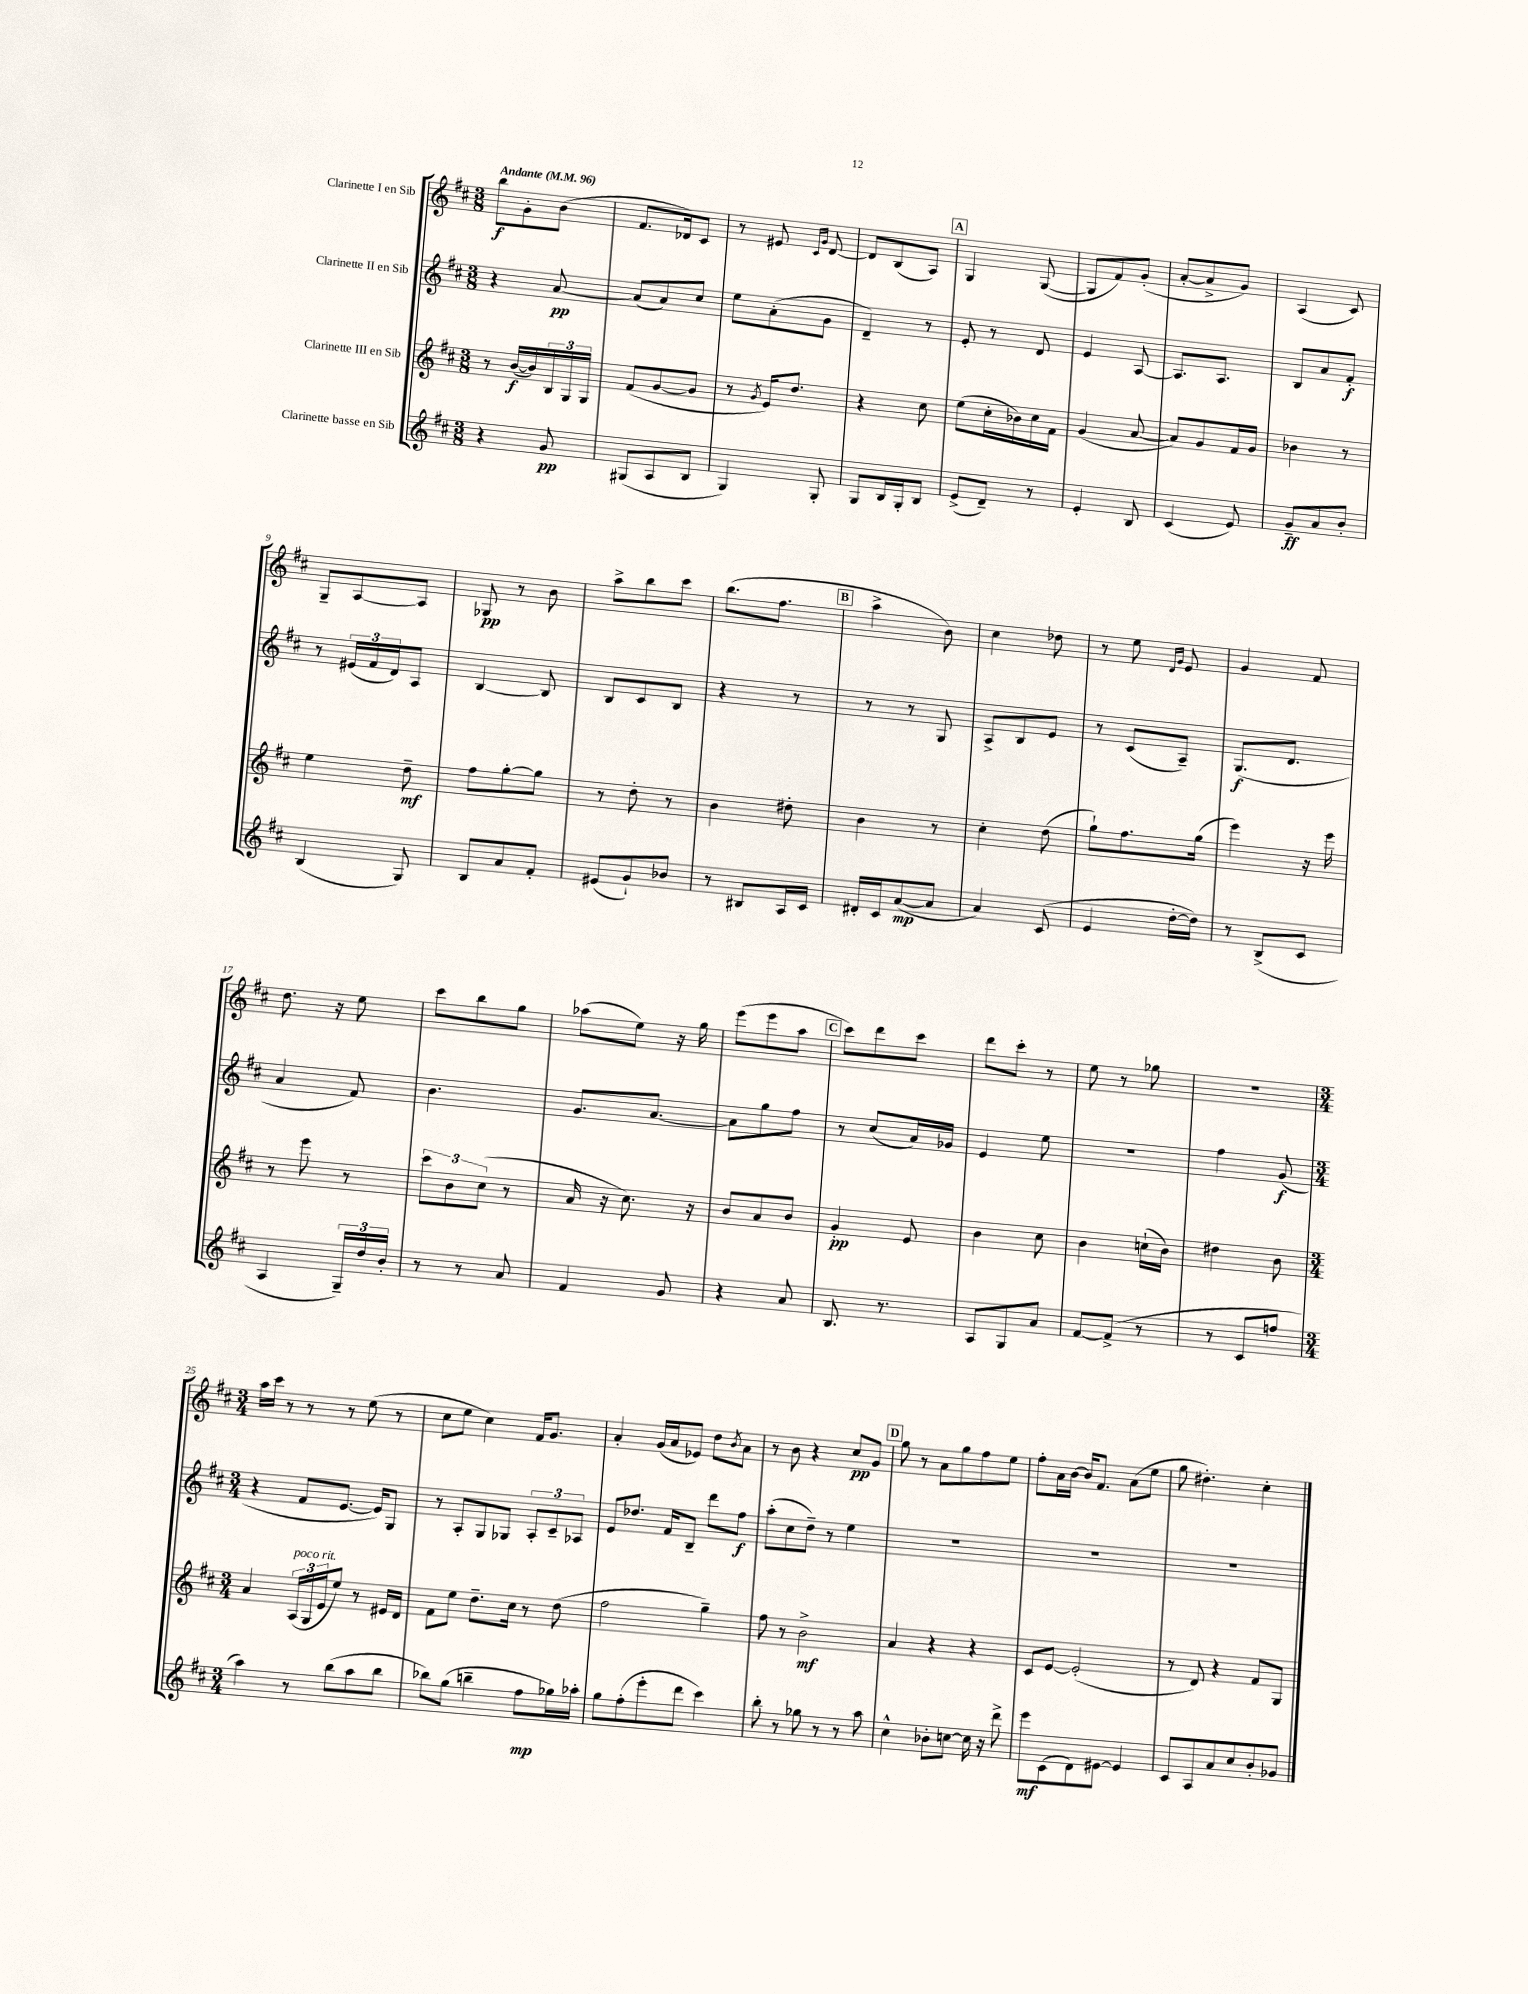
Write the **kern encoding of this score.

**kern	**kern	**kern	**kern
*staff4	*staff3	*staff2	*staff1
*clefG2	*clefG2	*clefG2	*clefG2
*k[f#c#]	*k[f#c#]	*k[f#c#]	*k[f#c#]
*M3/8	*M3/8	*M3/8	*M3/8
*MM96	*MM96	*MM96	*MM96
4r	8r	4r	8bb
.	([16b	.	8g'
.	16b])	.	.
8g	24B	[8a	(8b
.	24G	.	.
.	24G	.	.
=	=	=	=
(8G#	(8f#	(8a]	8.f#
8A	[8g	8a)	.
.	.	.	16d-)
8B	8g]	8cc#	8c#
=	=	=	=
4G)	8r	8ee	8r
.	8qg	.	.
.	16e)	(8a'	8e#
.	8.dd	.	.
.	.	.	16qqc#
.	.	.	16qqg
8G'	.	8g	[8d
=	=	=	=
8G	4r	4d~)	8d]
16B	.	.	(8B
16G'	.	.	.
8B	8cc#	8r	8A)
=	=	=	=
(8e^	(8ee	8e'	4G
8d~)	16cc#'	8r	.
.	16b-)	.	.
8r	16cc#	8d	([8G
.	16f#	.	.
=	=	=	=
4e'	(4g	4e	8G]
.	.	.	8f#)
8B	[8a	[8A	(8g'
=	=	=	=
(4c#	8a])	8.A]	[8a'
.	8g	.	8a^]
.	.	8.A	.
8e)	16f#	.	8g)
.	16g	.	.
=	=	=	=
8g~	4b-	8B	(4A
8a	.	8a	.
8b'	8r	8f#'	8c#)
=	=	=	=
(4B	4ee	8r	8G~
.	.	(24e#	[8A
.	.	24f#	.
.	.	24d)	.
8G)	8dd~	8A	8A]
=	=	=	=
8B	8ff#	[4B	8G-
8a	[8gg'	.	8r
8f#'	8gg]	8B]	8b
=	=	=	=
(8e#	8r	8B	8aa^
8g`)	8dd'	8c#	8bb
8b-	8r	8B	8ccc#
=	=	=	=
8r	4b	4r	(8.bb
8B#	.	.	.
.	.	.	8.ff#
16A	8dd#'	8r	.
16c#	.	.	.
=	=	=	=
16d#'	4b	8r	4aa^
16c#	.	.	.
([8a	.	8r	.
8a]	8r	8G	8b)
=	=	=	=
4a)	4cc#'	8A^	4cc#
.	.	8B	.
(8c#	(8dd	8e	8dd-
=	=	=	=
4e	8gg`)	8r	8r
.	8.ff#	(8c#	8ee
.	.	.	16qqd
.	.	.	16qqg
[16dd'	.	8A~)	8e
16dd])	(16gg	.	.
=	=	=	=
8r	4eee)	(8.G	4g
(8B^	.	.	.
.	.	8.d	.
8c#	16r	.	8f#
.	16eee	.	.
=	=	=	=
4A	8r	4a	8.dd
.	8eee	.	.
.	.	.	16r
24G~)	8r	8f#)	8ee
24dd	.	.	.
24b'	.	.	.
=	=	=	=
8r	12ccc#	4.b	8ccc#
.	12b	.	.
8r	.	.	8bb
.	(12cc#	.	.
8a	8r	.	8gg
=	=	=	=
4f#	16a	8.g	(8aa-
.	16r	.	.
.	8.cc#)	.	8ee)
.	.	[8.a	.
8g	.	.	16r
.	16r	.	16gg
=	=	=	=
4r	8b	8a]	(8eee
.	8a	8gg	8eee
8a	8b	8ff#	8aa
=	=	=	=
8.B	4g'	8r	8ccc#)
.	.	(8cc#	8ddd
8.r	.	.	.
.	8e	16a)	8ccc#
.	.	16g-	.
=	=	=	=
8A	4b	4e	8ddd
8G	.	.	8ccc#'
8a	8cc#	8ee	8r
=	=	=	=
[8f#	4b	4.r	8ee
(8f#^]	.	.	8r
8r	(16cc`	.	8gg-
.	16b)	.	.
=	=	=	=
8r	4dd#	4ff#	4.r
8c#	.	.	.
8ff	8b	(8g	.
=	=	=	=
*M3/4	*M3/4	*M3/4	*M3/4
4aa)	4a	4r	16aa
.	.	.	16ccc#
.	.	.	8r
8r	(24A	8f#	8r
.	24G	.	.
.	24e	.	.
(8bb	8ee)	[8.e	8r
8aa	8r	.	(8ee
.	.	16e])	.
8bb	16e#	8G	8r
.	16d	.	.
=	=	=	=
8bb-)	8f#	8r	8cc#
(8gg	8ee	8A'	8ee
4bb~	8.dd~	8G	4cc#)
.	.	8G-	.
.	16cc#	.	.
8ff#	8r	12A'	16f#
.	.	.	8.g
.	.	12c#~	.
16gg-)	(8dd	.	.
.	.	12A-	.
16aa-'	.	.	.
=	=	=	=
8gg	2ff#	8e	4a'
(8ff#'	.	8.dd-	.
8eee'	.	.	(16g
.	.	16f#	16a
8ddd	.	8B~	8e-)
4ccc#)	4gg~)	8ddd	8dd
.	.	.	8qb
.	.	8ff#	8a
=	=	=	=
8bb'	8ff#	(8aa'	8r
8r	8r	8cc#	8b
8gg-	2b^	8dd~)	4r
8r	.	8r	.
8r	.	4ee	8cc#
8aa	.	.	8g
=	=	=	=
4cc#^^	4a	2.r	8gg
.	.	.	8r
8b-'	4r	.	8a
[8cc	.	.	8gg
16cc]	4r	.	8ff#
16r	.	.	.
8ddd^	.	.	8ee
=	=	=	=
8eee	8c#	2.r	8ff#'
(8c#	[8e	.	16a
.	.	.	[16b
8d)	(2e']	.	16b]
.	.	.	8.f#
[8e#	.	.	.
4e#]	.	.	(8a
.	.	.	8ee
=	=	=	=
8c#	8r	2.r	8gg
8A	8d)	.	4.dd#')
8a	4r	.	.
8cc#	.	.	.
8b'	8f#	.	4cc#'
8g-	8G	.	.
==	==	==	==
*-	*-	*-	*-
